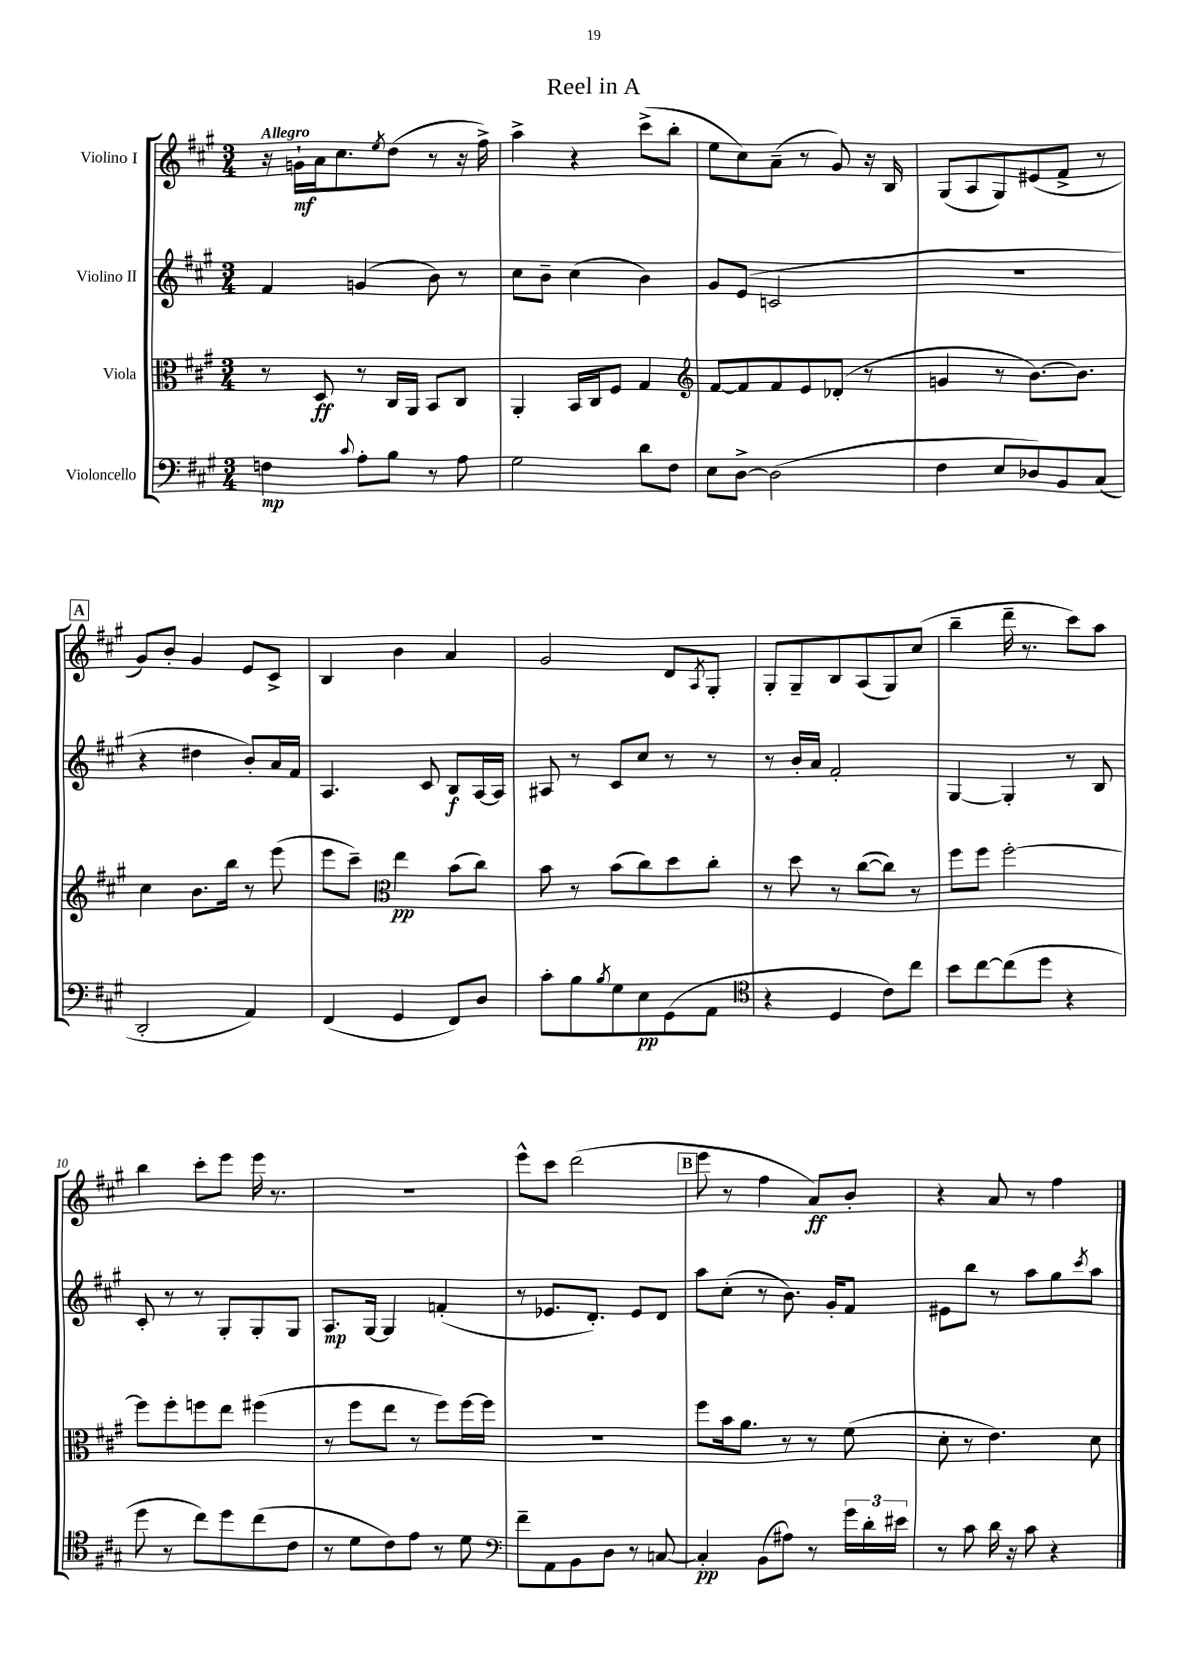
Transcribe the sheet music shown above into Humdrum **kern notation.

**kern	**kern	**kern	**kern
*staff4	*staff3	*staff2	*staff1
*clefF4	*clefC3	*clefG2	*clefG2
*k[f#c#g#]	*k[f#c#g#]	*k[f#c#g#]	*k[f#c#g#]
*M3/4	*M3/4	*M3/4	*M3/4
4F	8r	4f#	16r
.	.	.	16g`
.	8D	.	16a
.	.	.	8.cc#
8qqc#	.	.	.
8A'	8r	(4g	.
.	.	.	8qee
8B	16C#	.	(8dd
.	16AA	.	.
8r	8BB	8b)	8r
8A	8C#	8r	16r
.	.	.	16ff#^)
=	=	=	=
2G#	4AA'	8cc#	4aa^
.	.	8b~	.
.	16BB	(4cc#	4r
.	16C#	.	.
.	8F#	.	.
8d	4G#	4b)	(8ccc#^
8F#	.	.	8bb'
=	=	=	=
*	*clefG2	*	*
8E	[8f#	8g#	8ee
[8D^	8f#]	(8e	8cc#)
(2D]	8f#	2c	(8a~
.	8e	.	8r
.	(8d-'	.	8g#)
.	8r	.	16r
.	.	.	16B
=	=	=	=
4F#	4g	2.r	(8G#
.	.	.	8A
8E	8r	.	8G#)
8D-)	[8.b)	.	(8e#
8BB	.	.	8f#^
.	8.b]	.	.
(8C#	.	.	8r
=	=	=	=
2DD'	4cc#	4r	8g#)
.	.	.	8b'
.	8.b	4dd#	4g#
.	16bb	.	.
4AA)	8r	8b')	8e
.	(8eee	16a	8c#^
.	.	16f#	.
=	=	=	=
(4FF#	8eee	4.A	4B
.	8ccc#~)	.	.
*	*clefC3	*	*
4GG#	4ee	.	4b
.	.	8c#	.
8FF#)	(8b	8B	4a
8D	8cc#)	[16A	.
.	.	16A]	.
=	=	=	=
8c#'	8b	8A#	2g#
8B	8r	8r	.
8qB	.	.	.
8G#	(8b	8c#	.
8E	8cc#)	8cc#	.
(8GG#	8dd	8r	8d
.	.	.	8qA
8AA	8cc#'	8r	8G#'
=	=	=	=
*clefC4	*	*	*
4r	8r	8r	8G#'
.	8dd	16b'	8G#~
.	.	16a	.
4D	8r	2f#'	8B
.	([8cc#	.	(8A
8c#)	8cc#])	.	8G#)
8cc#	8r	.	(8cc#
=	=	=	=
8b	8ff#	[4G#	4bb~
[8cc#	8ff#	.	.
(8cc#]	[2ff#'	4G#']	16ddd~
.	.	.	8.r
8dd	.	.	.
4r	.	8r	8ccc#)
.	.	8B	8aa
=	=	=	=
8dd	8ff#]	8c#'	4bb
8r	8ff#'	8r	.
8cc#)	8ff	8r	8ccc#'
8dd	8ee	8G#'	8eee
(8cc#	(4ff#	8G#'	16eee
.	.	.	8.r
8c#	.	8G#	.
=	=	=	=
8r	8r	8.A	2.r
8d	8ff#	.	.
.	.	[16G#	.
8c#)	8ee	4G#]	.
8e	8r	.	.
8r	8ff#)	(4f'	.
8d	[16ff#	.	.
.	16ff#]	.	.
=	=	=	=
*clefF4	*	*	*
8f#~	2.r	8r	8eee^^
8AA	.	8.e-	8ccc#
8BB	.	.	(2ddd
.	.	8.d')	.
8D	.	.	.
8r	.	8e-	.
[8C	.	8d	.
=	=	=	=
4C']	8ff#	8aa	8eee
.	16b	(8cc#'	8r
.	8.a	.	.
(8BB	.	8r	4ff#
8A#)	8r	8.b)	.
8r	8r	.	8a)
.	.	16g#'	.
24g#	(8f#	8f#	8b'
24d'	.	.	.
24e#	.	.	.
=	=	=	=
8r	8d'	8e#	4r
8c#	8r	8bb	.
16d	4.e)	8r	8a
16r	.	.	.
8c#	.	8aa	8r
4r	.	8gg#	4ff#
.	.	8qccc#	.
.	8d	8aa	.
==	==	==	==
*-	*-	*-	*-
